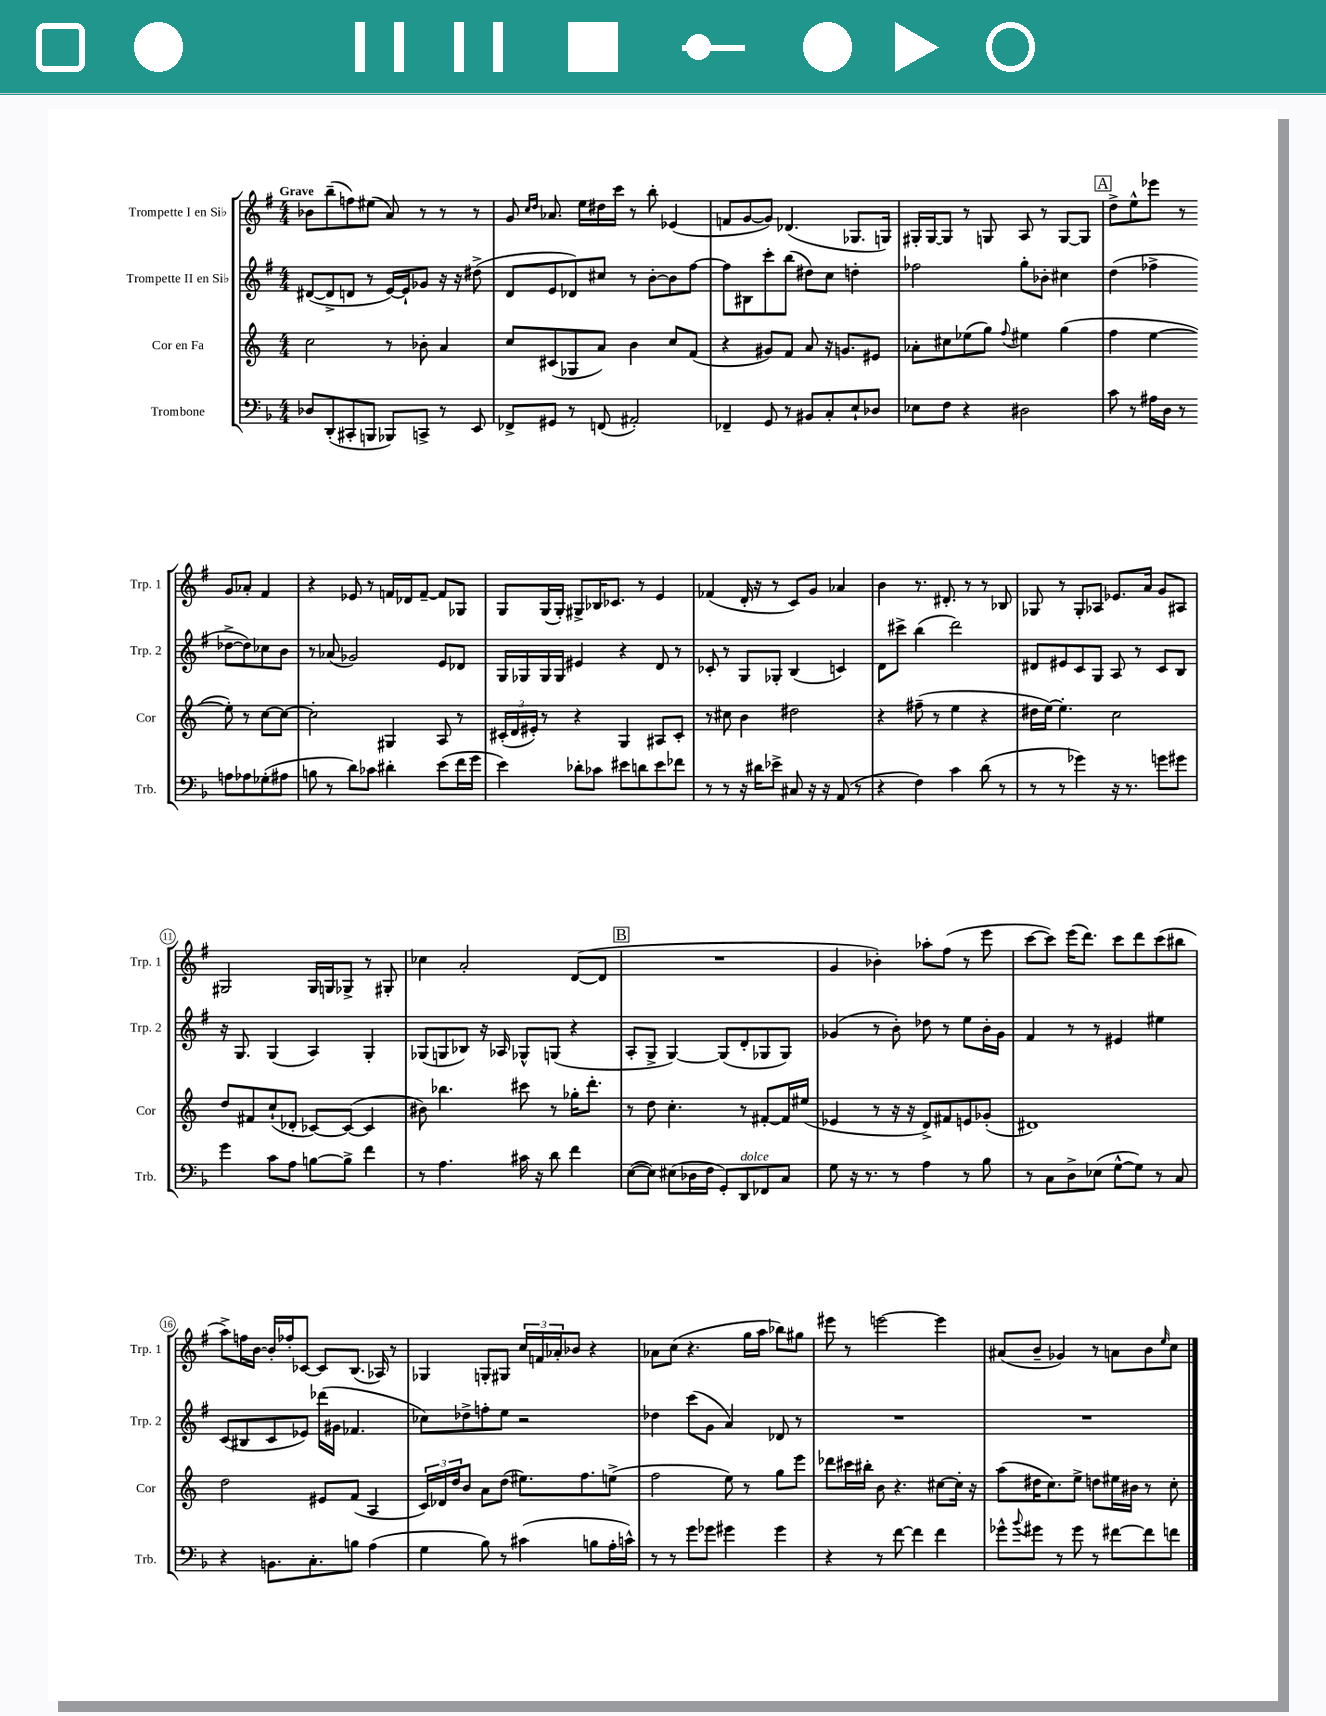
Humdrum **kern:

**kern	**kern	**kern	**kern
*staff4	*staff3	*staff2	*staff1
*clefF4	*clefG2	*clefG2	*clefG2
*k[b-]	*k[]	*k[f#]	*k[f#]
*M4/4	*M4/4	*M4/4	*M4/4
8D-	2cc	([8d#	8b-
(8DD'	.	8d#^]	(8bb~
8CC#'	.	8d	8ff)
8BBB	.	8r	(8ee#
8BBB-)	8r	[16e)	8a)
.	.	16e`]	.
8CC^	8b-'	8g-	8r
8r	4a	16r	8r
.	.	16r	.
8EE	.	(8dd#^	8r
=	=	=	=
8FF-^	8cc	8d	8g
.	.	.	16qqcc
.	.	.	16qqdd
8GG#	(8c#	8e	8.a-
8r	8G-	8d-)	.
.	.	.	16ee
(8FF	8a)	8cc#	16dd#
.	.	.	16ccc
2AA#')	4b	8r	8r
.	.	[8b'	8bb'
.	8cc	8b]	(4e-
.	(8f	[8ff#	.
=	=	=	=
4FF-~	4r	8ff#]	8f
.	.	8B#	[8g
8GG	8g#)	8ccc'	8g])
8r	8f	(8bb	(4.d-
8BB#	8a	8dd#)	.
8C'	16r	8cc	.
.	8.g	.	.
8E`	.	4dd'	8.G-
8D-	8e#	.	.
.	.	.	16G)
=	=	=	=
8E-	8a-'	2ff-	16G#'
.	.	.	[16G#
8F	8cc#	.	8G#]
4r	(8ee-	.	8r
.	8gg)	.	8G
.	8qqff	.	.
2D#	4ee#	8gg'	8A
.	.	8b-'	8r
.	(4gg	4cc#	[8G
.	.	.	8G]
=	=	=	=
8c	4ff	(4dd	8dd^
8r	.	.	8ee^^
16A#	[4ee	4ff-^	8eee-
16D	.	.	.
8r	.	.	8r
8A	8ee'])	[8dd-^	8g
8A-	8r	8dd-])	8a-'
(8G-'	[8cc	8cc-	4f#
8A#	8cc_	8b	.
=	=	=	=
8B	2cc']	8r	4r
8r	.	(8a-	.
8d)	.	2g-)	8e-
8c-	.	.	8r
4d#'	4G#	.	16f
.	.	.	16d-
.	.	.	[8f~
(8e	8A	8e	8f]
16f	8r	8d-	8G-
16g	.	.	.
=	=	=	=
4e)	(24c#'	16G	8G
.	24d	.	.
.	.	16G-	.
.	24e#')	.	.
.	8r	16G-	(16G
.	.	16G-	16G')
8d-'	4r	4e#	8G#^
8c-	.	.	16B-
.	.	.	8.c-
8e#	4G	4r	.
8d	.	.	8r
8e#	8A#	8d	4e
8f-	8c#'	8r	.
=	=	=	=
8r	8r	8c-'	(4f-
8r	8cc#	8r	.
16r	4b	8G	16d'
16d#	.	.	16r
8e-^	.	8G-'	8r
8C#	2dd#	(4B	8c)
16r	.	.	8g
16r	.	.	.
(8AA	.	4c)	4a-
8r	.	.	.
=	=	=	=
4r	4r	8d	4b
.	.	8ccc#^	.
4F)	(8ff#~	(4bb	8.r
.	8r	.	.
.	.	.	8.d#'
4c	4ee	2ddd)	.
.	.	.	8r
(8d	4r	.	8r
8r	.	.	8B-
=	=	=	=
8r	16dd#	8d#	8G-
.	[16ee)	.	.
8r	4.ee']	8e#	8r
4g-)	.	8c	8G-'
.	.	8G	8A-
16r	2cc	8A	8.e-
8.r	.	.	.
.	.	8r	.
.	.	.	16a
8g	.	8c	8g
8g#	.	8B	8A#
=	=	=	=
4g	8dd	16r	2G#
.	.	8.G	.
.	8f#	.	.
8c	(8cc`	(4G	.
8A	8d-'	.	.
[8B	[8c-)	4A)	16G#
.	.	.	16G
8B^]	(8c-_	.	8G-^
4f	4c-]	4G'	8r
.	.	.	8G#'
=	=	=	=
8r	8b#)	(8G-	4cc-
4.A	4.bb-	8G	.
.	.	8B-)	2a'
.	.	16r	.
.	.	16A-	.
16c#	8ccc#	8G-^^	.
16r	.	.	.
8d	8r	(8G	.
4f	16gg-'	4r	([8d
.	8.ddd'	.	.
.	.	.	8d]
=	=	=	=
([8E	8r	8A'	1r
8E])	8dd	8G^	.
(8E#	4.cc'	[4G)	.
16D-	.	.	.
16F	.	.	.
8GG')	.	(8G]	.
8DD	8r	8d'	.
8FF-	[8f#'	8G-	.
8C	16f#]	8G-)	.
.	(16ee#	.	.
=	=	=	=
8G	4e-	(4g-	4g
16r	.	.	.
8.r	.	.	.
.	8r	8r	4b-')
8r	16r	8b')	.
.	16r	.	.
4A	8d^)	8dd-	8aa-'
.	8f#	8r	(8ff#
8r	8e	8ee	8r
8B-	(8g-'	16b'	8eee
.	.	16g-	.
=	=	=	=
8r	1d#)	4f#	[8ccc
8C	.	.	8ccc])
8D^	.	8r	(16eee
.	.	.	8.ddd)
(8E-	.	8r	.
[8G^^	.	4e#	8ccc
8G])	.	.	8ddd
8r	.	4ee#	(8ccc
8C	.	.	8bb#
=	=	=	=
4r	2dd	(8c	8aa^)
.	.	8B#	16ff
.	.	.	[16b
8.BB	.	8c	16b']
.	.	.	16ff-'
.	.	8e-)	[8c-
8.C'	.	.	.
.	8e#	(16ddd-	8c-]
.	.	16g#	.
8B	(8f	4.f-	(8.B
(4A	4A	.	.
.	.	.	16A-)
.	.	.	8r
=	=	=	=
4G	24c)	8cc-)	4G-
.	24d-	.	.
.	24dd	.	.
.	8b	8dd-^	.
8B-)	8a	8ff'	8G'
8r	(8dd	8ee	8G#
(4c#	8.ee#)	2r	24cc
.	.	.	24f
.	.	.	24a-'
.	.	.	8b-
.	8.ff	.	.
8B	.	.	4r
16A'	(8ee^	.	.
16c^^)	.	.	.
=	=	=	=
8r	2ff	4dd-	8a-
8r	.	.	(8cc
8g	.	(8ccc	4.r
8g-	.	8g	.
4g#	8ee)	4a)	.
.	8r	.	16gg
.	.	.	16aa
4g#	8gg	8d-	8bb-)
.	8eee	8r	8gg#
=	=	=	=
4r	8ddd-	1r	8eee#
.	16ccc#	.	8r
.	16bb#'	.	.
8r	8b	.	[2eee
[8f	4.r	.	.
4f]	.	.	.
4f	[8cc#	.	4eee]
.	16cc#']	.	.
.	16r	.	.
=	=	=	=
8g-^^	(8aa	1r	(8a#
8qqb-	.	.	.
8g#	16dd#	.	8b~
.	8.cc)	.	.
8r	.	.	4g-)
8g#	8ee^	.	.
8r	8dd	.	8r
[8f#	16ee#	.	8a
.	16b#	.	.
8f#]	8r	.	8b
.	.	.	16qqee
8f	8cc'	.	8cc
==	==	==	==
*-	*-	*-	*-
